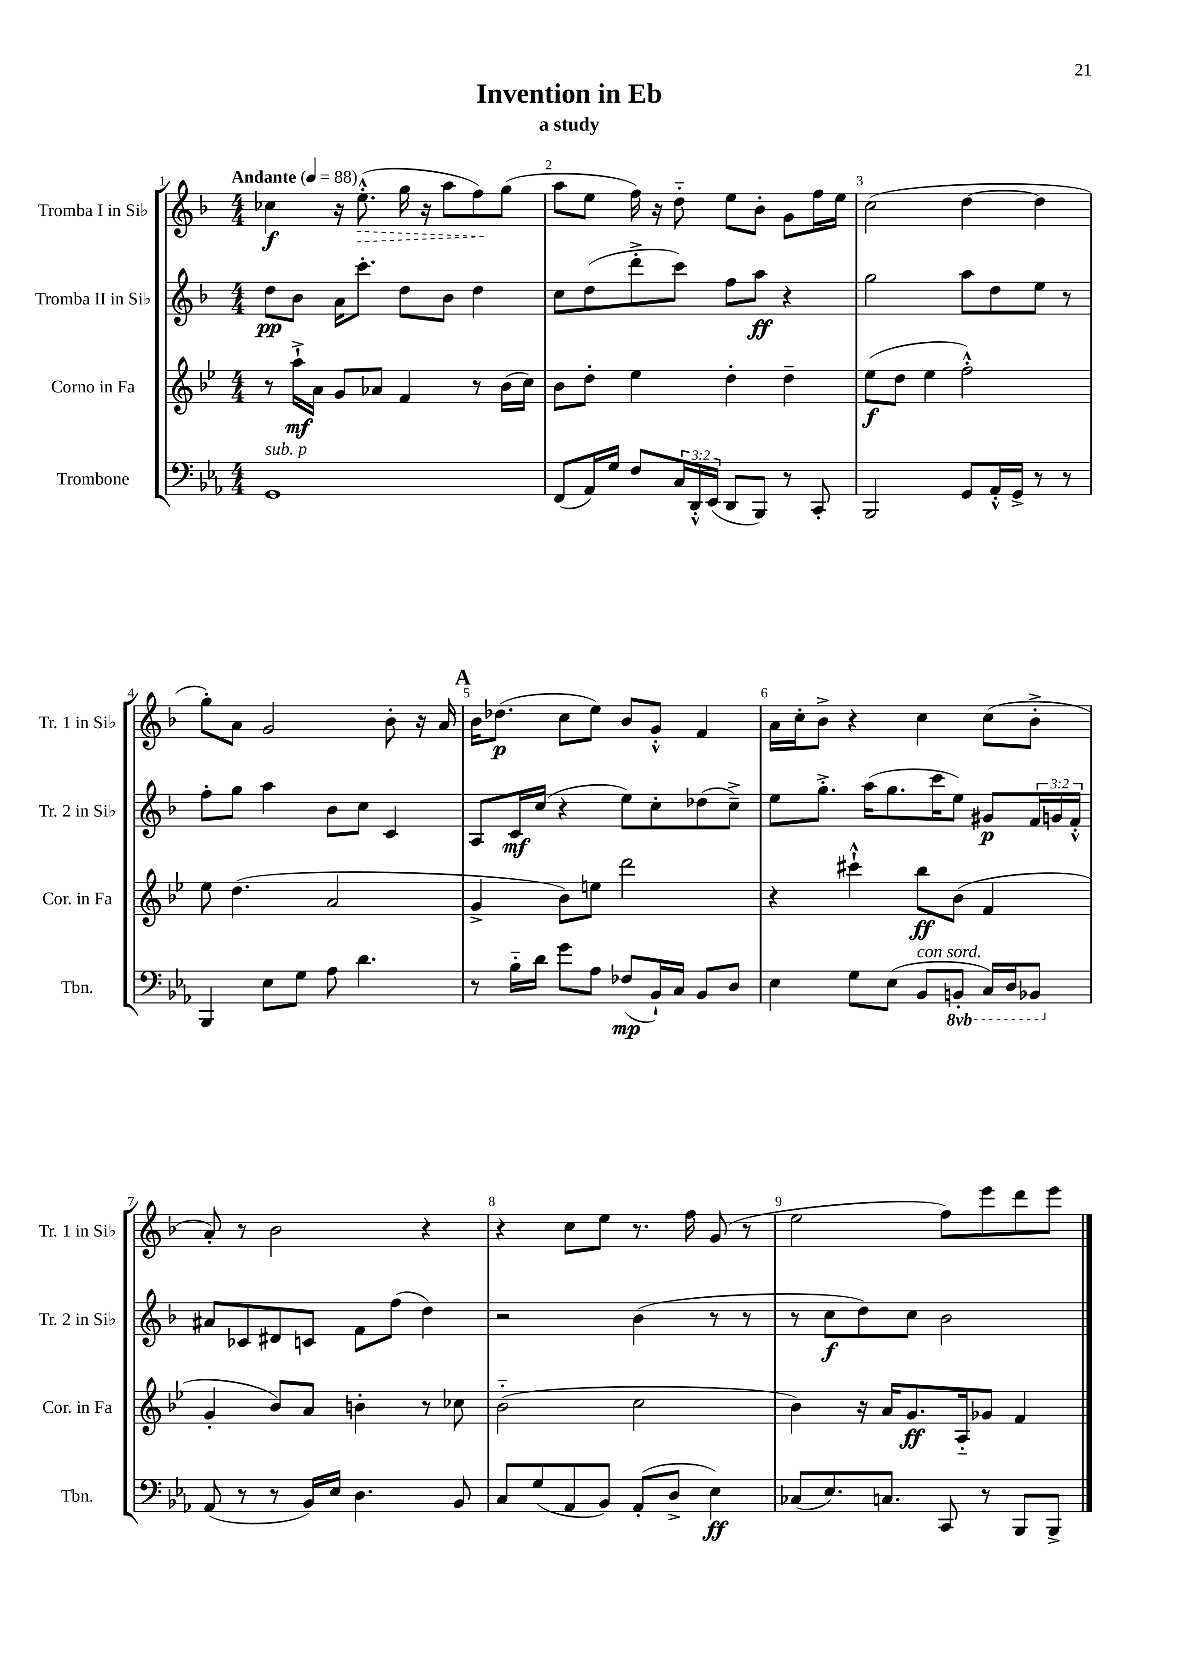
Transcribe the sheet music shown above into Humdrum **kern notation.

**kern	**kern	**kern	**kern
*staff4	*staff3	*staff2	*staff1
*clefF4	*clefG2	*clefG2	*clefG2
*k[b-e-a-]	*k[b-e-]	*k[b-]	*k[b-]
*M4/4	*M4/4	*M4/4	*M4/4
*MM88	*MM88	*MM88	*MM88
1GG	8r	8dd	4cc-
.	16aa`^	8b-	.
.	16a	.	.
.	8g	16a	16r
.	.	8.ccc'	(8.ee'^^
.	8a-	.	.
.	4f	8dd	16gg
.	.	.	16r
.	.	8b-	8aa
.	8r	4dd	8ff)
.	(16b-	.	(8gg
.	16cc)	.	.
=	=	=	=
(8FF	8b-	8cc	8aa
16AA-)	8dd'	(8dd	8ee
16G	.	.	.
8F	4ee-	8ddd'^	16ff)
.	.	.	16r
24C	.	8ccc)	8dd'~
24DD'^^	.	.	.
(24EE-	.	.	.
8DD	4dd'	8ff	8ee
8BBB-)	.	8aa	8b-'
8r	4dd~	4r	8g
8CC'	.	.	16ff
.	.	.	16ee
=	=	=	=
2BBB-	(8ee-	2gg	(2cc
.	8dd	.	.
.	4ee-	.	.
8GG	2ff'^^)	8aa	[4dd
16AA-'^^	.	8dd	.
16GG^	.	.	.
8r	.	8ee	4dd]
8r	.	8r	.
=	=	=	=
4BBB-	8ee-	8ff'	8gg')
.	(4.dd	8gg	8a
8E-	.	4aa	2g
8G	.	.	.
8A-	2a	8b-	.
4.d	.	8cc	.
.	.	4c	8b-'
.	.	.	16r
.	.	.	16a
=	=	=	=
8r	4g^	8A	16b-
.	.	.	(8.dd-
16B-'~	.	16c	.
16d	.	(16cc	.
8g	8b-)	4r	8cc
8A-	8ee	.	8ee)
(8F-	2ddd	8ee)	8b-
16BB-`)	.	8cc'	8g'^^
16C	.	.	.
8BB-	.	(8dd-	4f
8D	.	8cc~^)	.
=	=	=	=
4E-	4r	8ee	16a
.	.	.	16cc'
.	.	8.gg'^	8b-^
8G	4ccc#`^^	.	4r
.	.	(16aa	.
(8E-	.	8.gg	.
8BB-	8bb-	.	4cc
.	.	16ccc	.
8BBB'	(8b-	8ee)	.
16CC)	4f	8g#	(8cc
16DD	.	.	.
8BBB-	.	24f	8b-'^
.	.	24g	.
.	.	24f'^^	.
=	=	=	=
(8AA-	4g'	8a#	8a')
8r	.	8c-	8r
8r	8b-)	8d#	2b-
16BB-)	8a	8c	.
16E-	.	.	.
4.D	4b'	8f	.
.	.	(8ff	.
.	8r	4dd)	4r
8BB-	8cc-	.	.
=	=	=	=
8C	(2b-'~	2r	4r
(8G	.	.	.
8AA-	.	.	8cc
8BB-)	.	.	8ee
(8AA-'	2cc	(4b-	8.r
8D^	.	.	.
.	.	.	16ff
4E-)	.	8r	(8g
.	.	8r	8r
=	=	=	=
(8C-	4b-)	8r	2ee
8.E-)	.	8cc	.
.	16r	8dd)	.
8.C	16a	.	.
.	8.g	8cc	.
8CC	.	2b-	8ff)
.	16A'~	.	.
8r	8g-	.	8eee
8BBB-	4f	.	8ddd
8BBB-^	.	.	8eee
==	==	==	==
*-	*-	*-	*-
